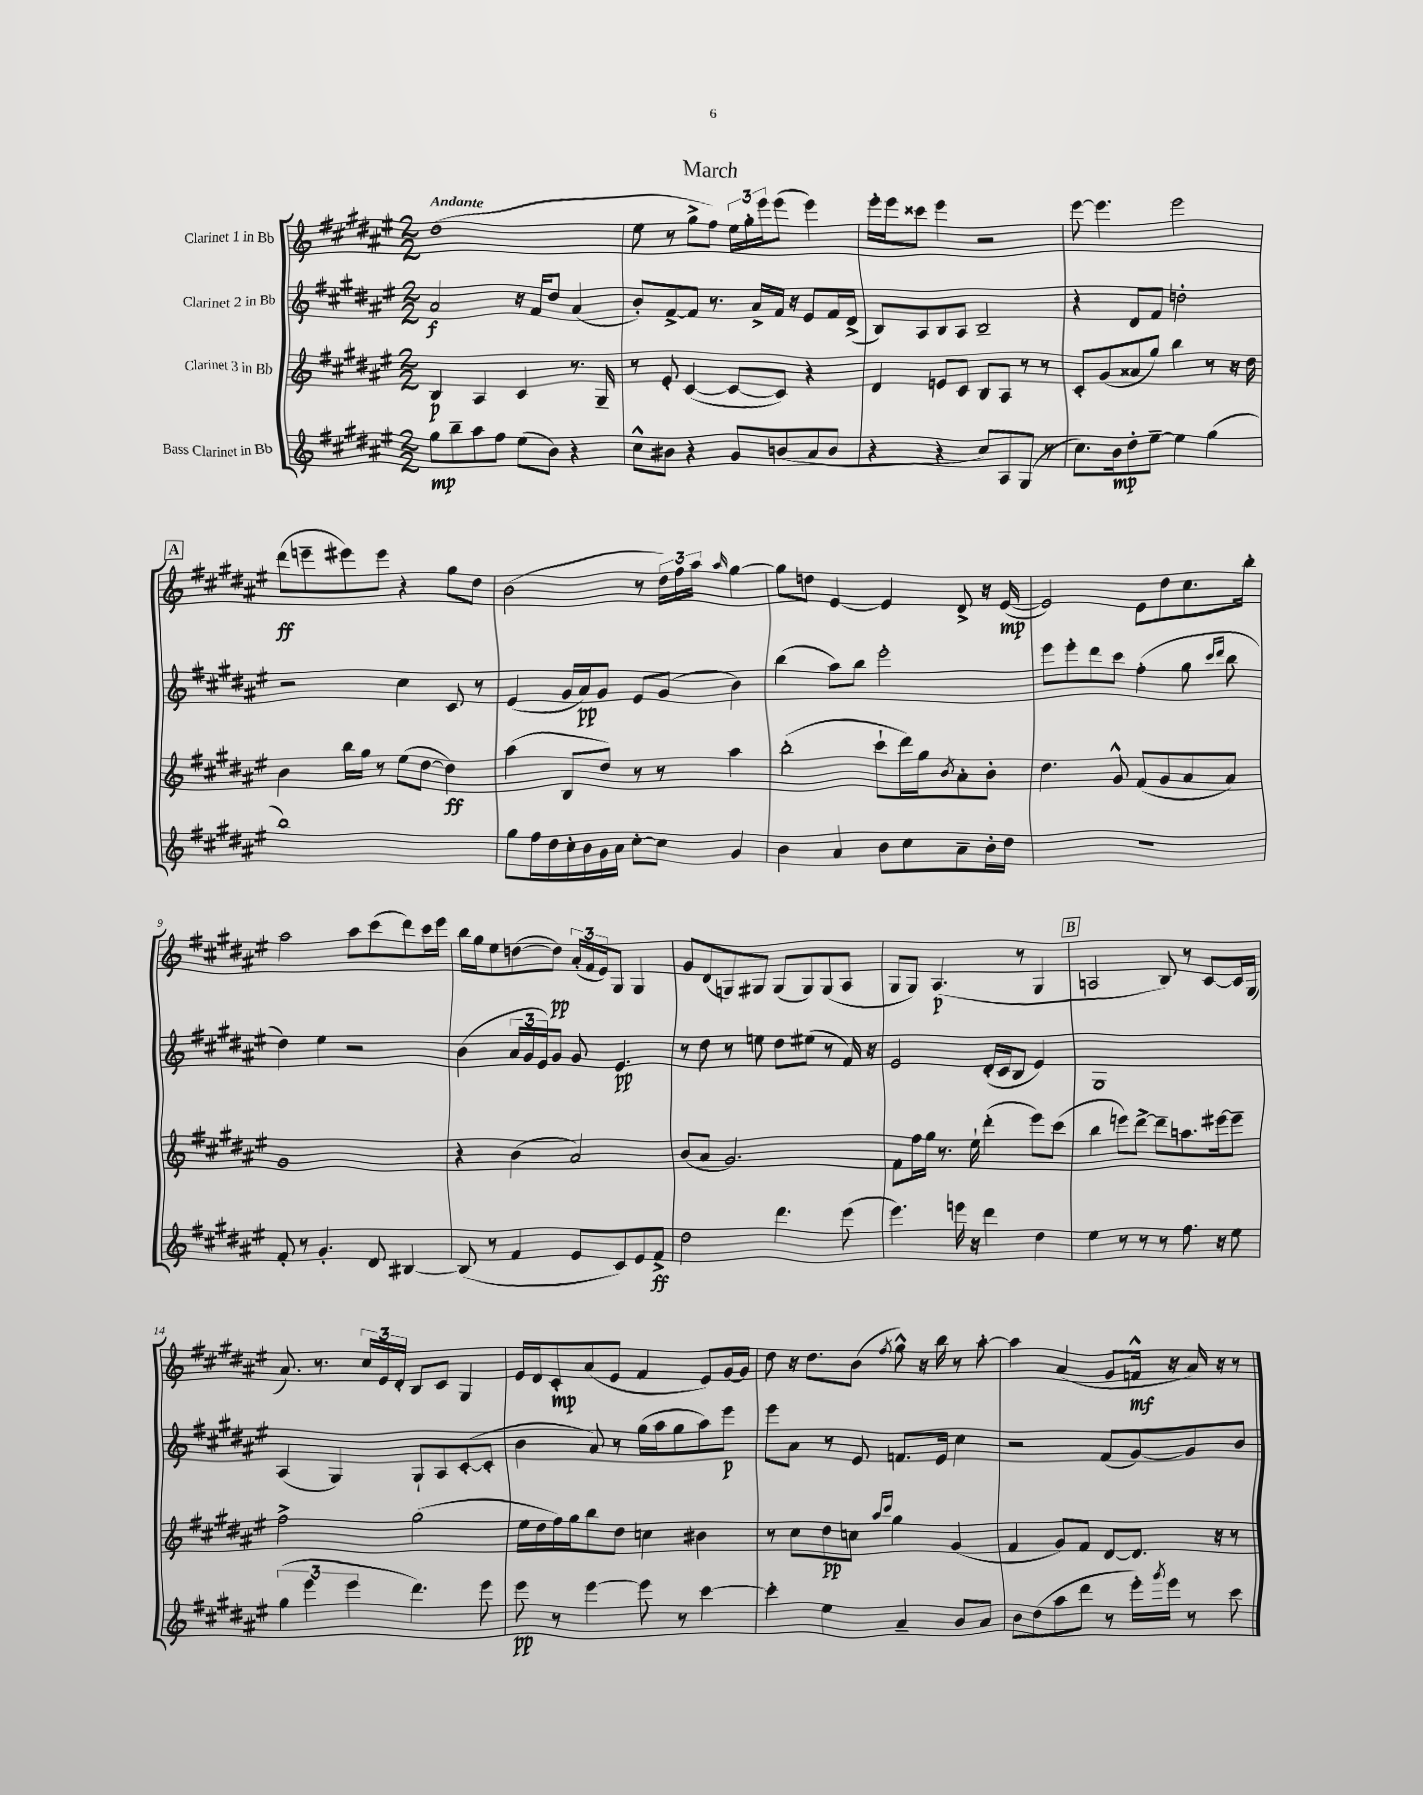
\header { title = "March" }
<<
\new StaffGroup <<
\new Staff = "s0" \with { instrumentName = "Clarinet 1 in Bb" } {
    \clef treble \key fis \major \numericTimeSignature \time 2/2 \tempo "Andante"
    dis''1( |
    eis''8 r8 gis''8-> fis''8) \tuplet 3/2 { eis''16 gis''16-. eis'''16 } eis'''8( eis'''4) |
    eis'''16-. eis'''16 cisis'''8 eis'''4 r2 |
    eis'''8~ eis'''4. eis'''2 |
    \mark \markup { \box "A" } dis'''8\ff( e'''8-- eis'''8) eis'''8 r4 gis''8 dis''8 |
    b'2( r8 \tuplet 3/2 { dis''16) fis''16 ais''16 } \grace { ais''16 } gis''4~ |
    gis''8 d''8 eis'4~ eis'4 dis'8-> r16 eis'16~\mp( |
    eis'2) eis'8 dis''8 cis''8. b''16-. |
    ais''2 ais''8 cis'''8( dis'''8) cis'''16 eis'''16 |
    b''16 gis''16 eis''8 d''8~( d''8\pp) \tuplet 3/2 { ais'16-.( fis'16 eis'16) } gis8 gis4 |
    gis'8 dis'8( g8) gis8 gis8( gis8) gis8( ais8 |
    gis8 gis8) ais4.\p( r8 gis4 |
    \mark \markup { \box "B" } a2 b8) r8 cis'8~ cis'16 gis16( |
    ais'8.) r8. \tuplet 3/2 { cis''16 eis'16 dis'16-. } b8 cis'8 gis4 |
    eis'16 dis'16 cis'8-.\mp ais'8( eis'8 fis'4 eis'8) gis'16~ gis'16 |
    dis''8 r16 dis''8. b'8( \acciaccatura { fis''8 } gis''8-^) r16 b''16 r8 ais''8~-. |
    ais''4 ais'4( gis'8 f'16-^\mf r16 ais'16) r16 r8 \bar "|." |
}
\new Staff = "s1" \with { instrumentName = "Clarinet 2 in Bb" } {
    \clef treble \key fis \major \numericTimeSignature \time 2/2
    ais'2\f r16 fis'16 dis''8 ais'4( |
    b'8-.) fis'8~-> fis'8 r8. ais'16-> fis'16 r16 eis'8 fis'16 dis'16->( |
    b8) ais8 b8 ais8 b2-- |
    r4 dis'8 fis'8 d''2-. |
    \mark \markup { \box "A" } r2 cis''4 cis'8 r8 |
    eis'4( gis'16 ais'16\pp) gis'8 eis'8 gis'8( b'4) |
    b''4( ais''8) b''8 eis'''2-. |
    eis'''8 eis'''8-. dis'''8 cis'''8 fis''4-.( gis''8 \grace { cis'''16 dis'''16 } b''8 |
    dis''4) eis''4 r2 |
    b'4( \tuplet 3/2 { ais'16 gis'16 eis'16) } gis'8 gis'8 eis'4.\pp |
    r8 dis''8 r8 e''8 dis''8 eis''8( r8 fis'16) r16 |
    eis'2 dis'16-.( cis'16 b8 eis'4) |
    \mark \markup { \box "B" } gis1 |
    ais4( gis4) gis8-! ais8 cis'8~-.( cis'8-. |
    b'4 ais'8) r8 gis''16( ais''16 gis''8 ais''8) eis'''8\p |
    eis'''8 ais'8 r8 eis'8 f'8. eis'16 cis''4 |
    r2 fis'8( gis'8~) gis'8 b'8 \bar "|." |
}
\new Staff = "s2" \with { instrumentName = "Clarinet 3 in Bb" } {
    \clef treble \key fis \major \numericTimeSignature \time 2/2
    b4\p ais4 cis'4 r8. gis16-- |
    r8 eis'8-. cis'4~( cis'8~ cis'8) r4 |
    dis'4 e'8 cis'8 b8 ais8 r8 r8 |
    cis'8-. gis'8( aisis'8 gis''8) b''4 r8 r16 dis''16 |
    \mark \markup { \box "A" } b'4 b''16 gis''16 r8 eis''8( dis''8~ dis''4\ff) |
    ais''4( b8 dis''8) r8 r8 ais''4 |
    b''2-.( cis'''8-! dis'''16) gis''16 \acciaccatura { b'8 } ais'8-. b'8-. |
    dis''4. gis'8-^ fis'8( gis'8 ais'8 ais'8) |
    gis'1 |
    r4 b'4( ais'2) |
    b'8( ais'8 gis'2.) |
    fis'8 fis''16 gis''16 r8. eis''16-! dis'''4-.( eis'''8) cis'''8( |
    \mark \markup { \box "B" } b''4 e'''8) dis'''8~-> dis'''8-- a''8. eis'''16~ eis'''8-- |
    fis''2-> gis''2( |
    eis''16 dis''16 fis''16) gis''16 b''8 dis''8 c''4 bis'4 |
    r8 cis''8 dis''8\pp c''8 \grace { ais''16 cis'''16 } gis''4 gis'4( |
    fis'4 gis'8) fis'8 dis'8~ dis'8. r16 r8 \bar "|." |
}
\new Staff = "s3" \with { instrumentName = "Bass Clarinet in Bb" } {
    \clef treble \key fis \major \numericTimeSignature \time 2/2
    gis''8\mp b''8-- ais''8 fis''8 eis''8( b'8) r4 |
    cis''8-^ bis'8 r4 gis'8 b'8( ais'8 b'8 |
    r4 r4 cis''8) ais8 gis8( r8 |
    cis''8.) b'16\mp dis''8-. eis''8~-- eis''4 gis''4( |
    \mark \markup { \box "A" } b''1) |
    gis''8 fis''16 dis''16 cis''16-. b'16 gis'16 ais'16 cis''8~-. cis''8 gis'4 |
    b'4 ais'4 b'8 cis''8 ais'8-- b'16-. dis''16 |
    r1 |
    fis'8-. r8 gis'4.-. dis'8 bis4~ |
    bis8( r8 fis'4 eis'8 cis'8) eis'8 fis'8->\ff |
    dis''2 dis'''4. eis'''8( |
    eis'''4.) e'''16 r16 dis'''4 dis''4 |
    \mark \markup { \box "B" } eis''4 r8 r8 r8 fis''8. r16 eis''8 |
    \tuplet 3/2 { gis''4( eis'''4 eis'''4 } dis'''4.) eis'''8 |
    eis'''8\pp r8 eis'''4~ eis'''8 r8 cis'''4~ |
    cis'''4-. eis''4 ais'4-- b'8 ais'8 |
    b'8 dis''8( ais''8 dis'''8 r8 eis'''16-.) \acciaccatura { gis'''8 } eis'''16 r8 cis'''8 \bar "|." |
}
>>
>>
